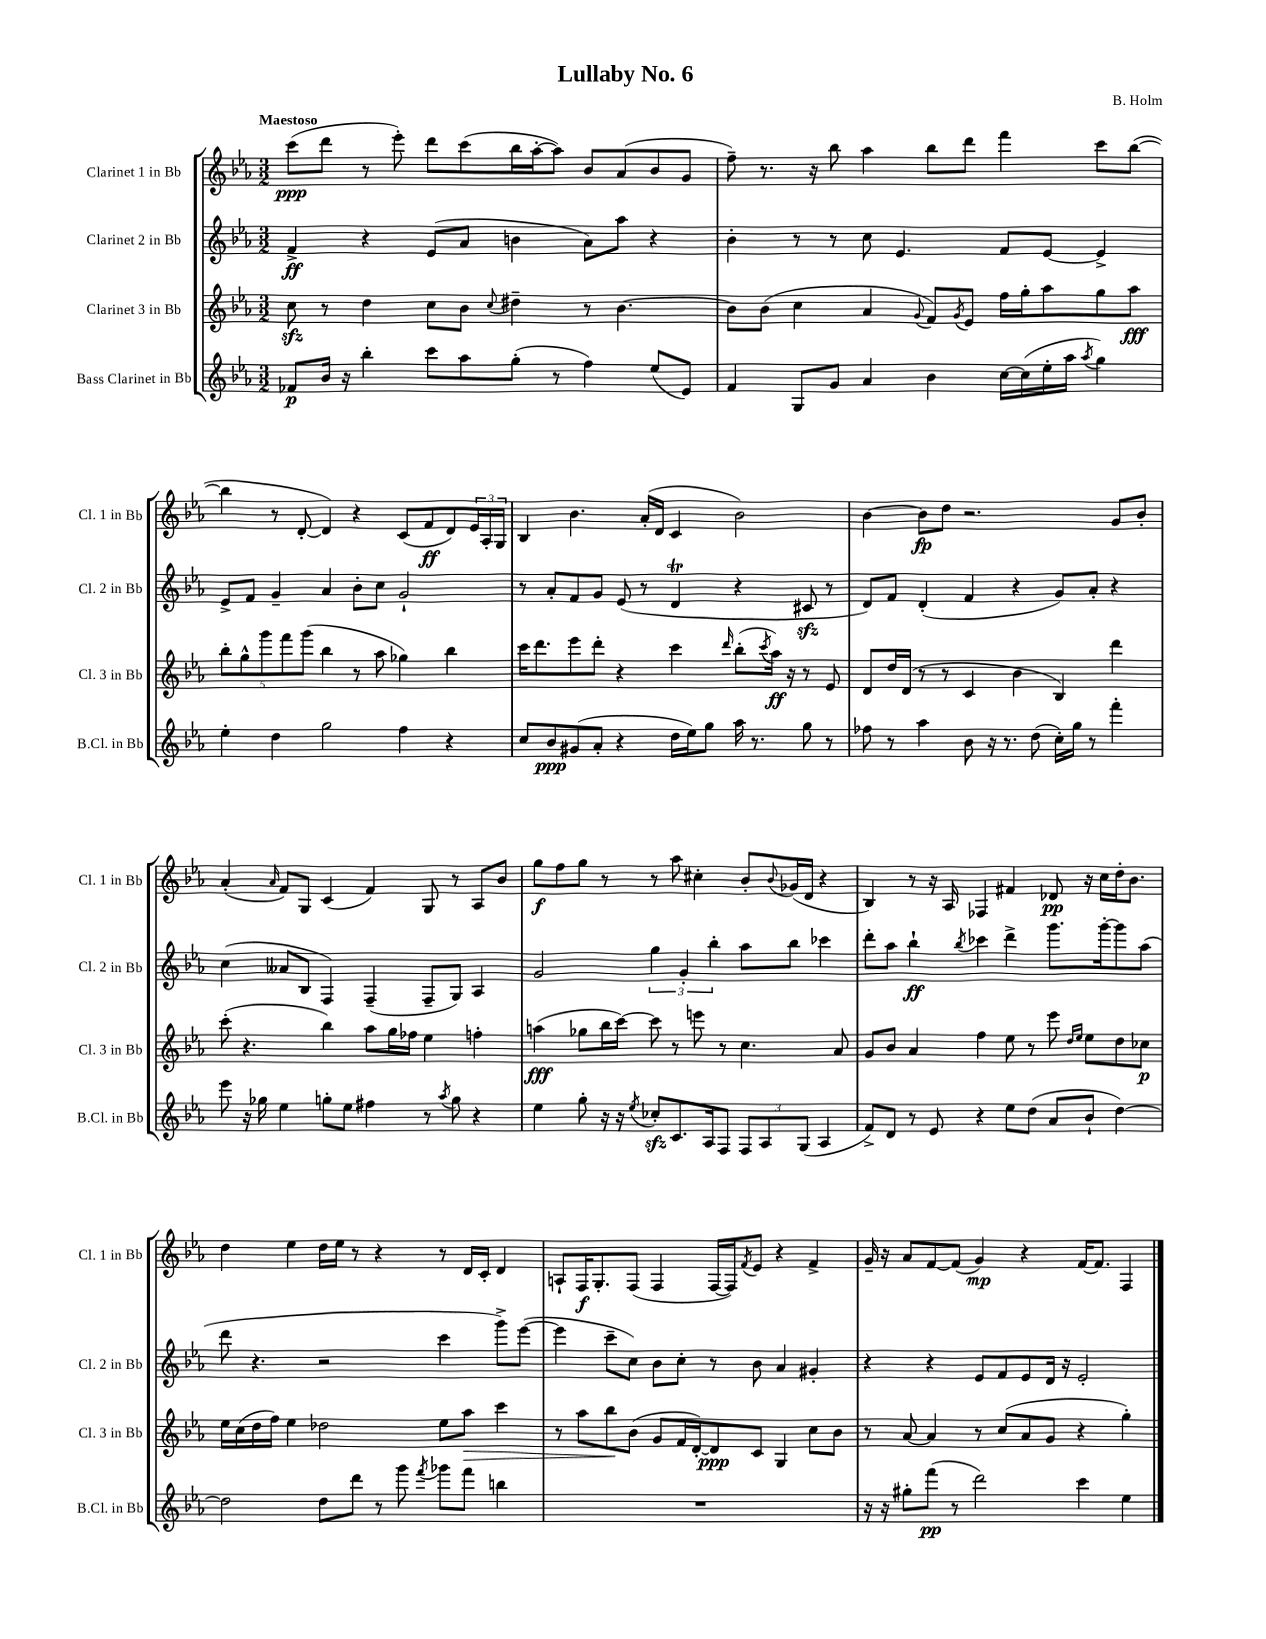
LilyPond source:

\header { title = "Lullaby No. 6" composer = "B. Holm" }
<<
\new StaffGroup <<
\new Staff = "s0" \with { instrumentName = "Clarinet 1 in Bb" shortInstrumentName = "Cl. 1 in Bb" } {
    \clef treble \key ees \major \numericTimeSignature \time 3/2 \tempo "Maestoso"
    c'''8\ppp( d'''8 r8 ees'''8-.) d'''8 c'''8( bes''16 aes''16~-. aes''8) bes'8 aes'8( bes'8 g'8 |
    f''8--) r8. r16 bes''8 aes''4 bes''8 d'''8 f'''4 c'''8 bes''8~( |
    bes''4 r8 d'8~-. d'4) r4 c'8( f'8\ff d'8) \tuplet 3/2 { ees'16 aes16-. g16 } |
    bes4 bes'4. aes'16-.( d'16 c'4 bes'2) |
    bes'4~ bes'8\fp d''8 r2. g'8 bes'8-. |
    aes'4-.( \grace { aes'16 } f'8) g8 c'4( f'4) g8 r8 aes8 bes'8 |
    g''8\f f''8 g''8 r8 r8 aes''8 cis''4-. bes'8-. \appoggiatura { bes'8 } ges'16( d'16 r4 |
    bes4) r8 r16 aes16 fes4 fis'4 des'8\pp r16 c''16 d''16-. bes'8. |
    d''4 ees''4 d''16 ees''16 r8 r4 r8 d'16 c'16-. d'4 |
    a8-! f16\f g8.-. f8( f4 f16~ f16) \acciaccatura { f'8 } ees'8 r4 f'4-> |
    g'16-- r16 aes'8 f'8~ f'8( g'4\mp) r4 f'16~ f'8. f4 \bar "|." |
}
\new Staff = "s1" \with { instrumentName = "Clarinet 2 in Bb" shortInstrumentName = "Cl. 2 in Bb" } {
    \clef treble \key ees \major \numericTimeSignature \time 3/2
    f'4->\ff r4 ees'8( aes'8 b'4 aes'8) aes''8 r4 |
    bes'4-. r8 r8 c''8 ees'4. f'8 ees'8~ ees'4-> |
    ees'8-> f'8 g'4-- aes'4 bes'8-. c''8 g'2-! |
    r8 aes'8-. f'8 g'8 ees'8( r8 d'4\trill r4 cis'8\sfz r8 |
    d'8) f'8 d'4-.( f'4 r4 g'8) aes'8-. r4 |
    c''4( aeses'8 bes8 f4) f4--( f8-- g8) aes4 |
    g'2 \tuplet 3/2 { g''4 g'4-. bes''4-. } aes''8 bes''8 ces'''4 |
    d'''8-. aes''8 bes''4-!\ff \acciaccatura { bes''8 } ces'''4 d'''4-> g'''8. g'''16~-. g'''8 aes''8( |
    d'''8 r4. r2 c'''4 g'''8->) ees'''8~( |
    ees'''4 c'''8-- c''8) bes'8 c''8-. r8 bes'8 aes'4 gis'4-. |
    r4 r4 ees'8 f'8 ees'8 d'16 r16 ees'2-. \bar "|." |
}
\new Staff = "s2" \with { instrumentName = "Clarinet 3 in Bb" shortInstrumentName = "Cl. 3 in Bb" } {
    \clef treble \key ees \major \numericTimeSignature \time 3/2
    c''8\sfz r8 d''4 c''8 bes'8 \appoggiatura { c''8 } dis''4-- r8 bes'4.~ |
    bes'8 bes'8( c''4 aes'4 \appoggiatura { g'8 } f'8) \acciaccatura { g'8 } ees'8 f''16 g''16-. aes''8 g''8 aes''8\fff |
    \tuplet 5/4 { bes''8-. g''8-^ g'''8 f'''8 g'''8( } bes''4 r8 aes''8 ges''4) bes''4 |
    c'''16 d'''8. ees'''8 d'''8-. r4 c'''4 \grace { d'''16 } bes''8-.( \acciaccatura { c'''8 } aes''16\ff) r16 r8 ees'8 |
    d'8 d''16 d'16( r8 r8 c'4 bes'4 bes4) d'''4 |
    c'''8-.( r4. bes''4) aes''8 g''16 fes''16 ees''4 f''4-. |
    a''4\fff( ges''8 bes''16 c'''16~) c'''8 r8 e'''8 r8 c''4. aes'8 |
    g'8 bes'8 aes'4 f''4 ees''8 r8 ees'''8 \grace { d''16 ees''16 } ees''8 d''8 ces''8\p |
    ees''16 c''16( d''16 f''16) ees''4 des''2 ees''8 aes''8\> c'''4 |
    r8 aes''8 bes''8\! bes'8( g'8 f'16 d'16~-.) d'8\ppp c'8 g4 c''8 bes'8 |
    r8 aes'8~ aes'4 r8 c''8( aes'8 g'8 r4 g''4-.) \bar "|." |
}
\new Staff = "s3" \with { instrumentName = "Bass Clarinet in Bb" shortInstrumentName = "B.Cl. in Bb" } {
    \clef treble \key ees \major \numericTimeSignature \time 3/2
    fes'8\p bes'16 r16 bes''4-. c'''8 aes''8 g''8-.( r8 f''4) ees''8( ees'8) |
    f'4 g8 g'8 aes'4 bes'4 c''16~ c''16( ees''16-. aes''16 \acciaccatura { aes''8 } g''4) |
    ees''4-. d''4 g''2 f''4 r4 |
    c''8 bes'8\ppp gis'8( aes'8-. r4 d''16 ees''16) g''8 aes''16 r8. g''8 r8 |
    fes''8 r8 aes''4 bes'8 r16 r8. d''8( c''16-.) g''16 r8 f'''4-. |
    ees'''8 r16 ges''16 ees''4 g''8-. ees''8 fis''4 r8 \acciaccatura { aes''8 } g''8 r4 |
    ees''4 g''8-. r16 r16 \acciaccatura { ees''8 } ces''8-.\sfz c'8. aes16 f8 \tuplet 3/2 { f8 aes8 g8( } aes4 |
    f'8->) d'8 r8 ees'8 r4 ees''8 d''8( aes'8 bes'8-! d''4~) |
    d''2 d''8 d'''8 r8 g'''8 \acciaccatura { f'''8 } ges'''8 f'''8 b''4 |
    R1. |
    r16 r16 gis''8-. f'''8\pp( r8 d'''2) c'''4 ees''4 \bar "|." |
}
>>
>>
\layout { \context { \Score \remove "Bar_number_engraver" } }
